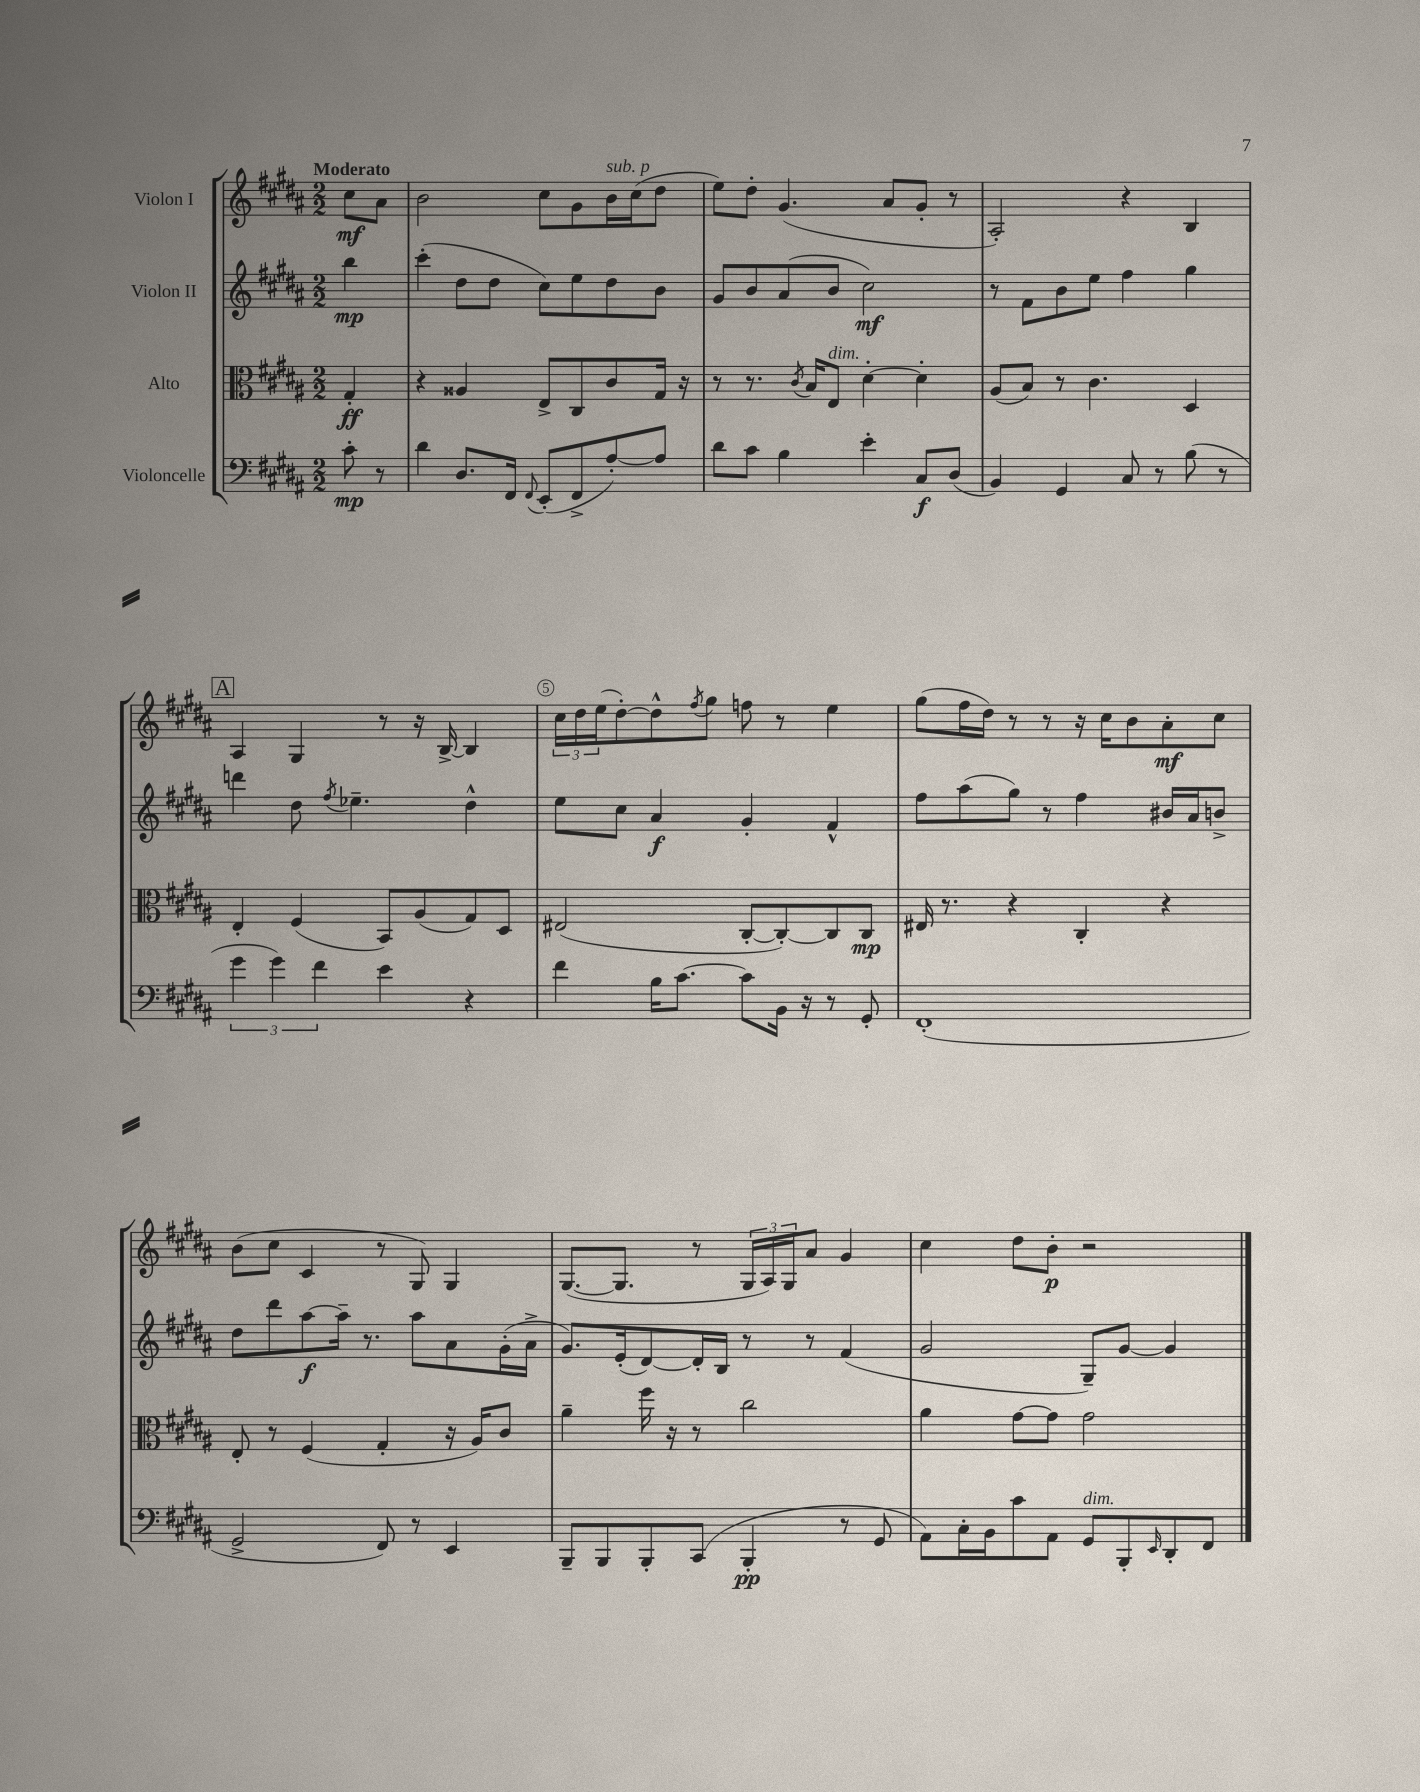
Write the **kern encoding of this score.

**kern	**dynam	**kern	**dynam	**kern	**dynam	**kern	**dynam
*part4	*part4	*part3	*part3	*part2	*part2	*part1	*part1
*staff4	*staff4	*staff3	*staff3	*staff2	*staff2	*staff1	*staff1
*I"Violoncelle	*	*I"Alto	*	*I"Violon II	*	*I"Violon I	*
*clefF4	*	*clefC3	*	*clefG2	*	*clefG2	*
*k[f#c#g#d#a#]	*	*k[f#c#g#d#a#]	*	*k[f#c#g#d#a#]	*	*k[f#c#g#d#a#]	*
*M2/2	*	*M2/2	*	*M2/2	*	*M2/2	*
=	=	=	=	=	=	=	=
!	!	!	!	!	!	!LO:TX:a:B:t=Moderato	!
8c#'\	mp	4G#'/	ff	4bb\	mp	8cc#\L	mf
8r	.	.	.	.	.	8a#\J	.
=1	=1	=1	=1	=1	=1	=1	=1
4d#\	.	4r	.	(4ccc#'\	.	2b\	.
8.D#/L	.	4A##X/	.	8dd#\L	.	.	.
.	.	.	.	8dd#\J	.	.	.
16FF#/Jk	.	.	.	.	.	.	.
8qqFF#/	.	.	.	.	.	.	.
(8EE'/L	.	8E^/L	.	8cc#\L)	.	8cc#\L	.
8FF#^/	.	8C#/	.	8ee\	.	8g#\	.
!	!	!	!	!	!	!LO:TX:a:i:t=sub. p	!
[8A#'/)	.	8c#/	.	8dd#\	.	16b\L	.
.	.	.	.	.	.	(16cc#\J	.
8A#/J]	.	16G#/Jk	.	8b\J	.	8dd#\J	.
.	.	16r	.	.	.	.	.
=2	=2	=2	=2	=2	=2	=2	=2
8d#\L	.	8r	.	8g#/L	.	8ee\L)	.
8c#\J	.	8.r	.	8b/	.	8dd#'\J	.
4B\	.	.	.	(8a#/	.	(4.g#/	.
.	.	8qc#/	.	.	.	.	.
.	.	16B/KL	.	.	.	.	.
!	!	!LO:TX:a:i:t=dim.	!	!	!	!	!
.	.	8E/J	.	8b/J	.	.	.
4e'\	.	[4d#'\	.	2cc#\)	mf	.	.
.	.	.	.	.	.	8a#/L	.
8C#/L	f	4d#'\]	.	.	.	8g#'/J	.
(8D#/J	.	.	.	.	.	8r	.
=3	=3	=3	=3	=3	=3	=3	=3
4BB/)	.	(8A#/L	.	8r	.	2A#'/)	.
.	.	8B/J)	.	8f#\L	.	.	.
4GG#/	.	8r	.	8b\	.	.	.
.	.	4.c#\	.	8ee\J	.	.	.
8C#/	.	.	.	4ff#\	.	4r	.
8r	.	.	.	.	.	.	.
(8B\	.	4D#/	.	4gg#\	.	4B/	.
8r	.	.	.	.	.	.	.
!!LO:LB:g=z
!!LO:REH:place=s1:t=A
=4	=4	=4	=4	=4	=4	=4	=4
6g#\	.	4E'/	.	4dddn\	.	4A#/	.
6g#\)	.	.	.	.	.	.	.
.	.	(4F#/	.	8dd#\	.	4G#/	.
6f#\	.	.	.	.	.	.	.
.	.	.	.	8qff#/	.	.	.
.	.	.	.	4.ee-X~\	.	.	.
4e\	.	8BB/L)	.	.	.	8r	.
.	.	(8A#/	.	.	.	16r	.
.	.	.	.	.	.	[16B^/	.
4r	.	8G#/)	.	4dd#^^\	.	4B/]	.
.	.	8D#/J	.	.	.	.	.
=5	=5	=5	=5	=5	=5	=5	=5
4f#\	.	(2E#X/	.	8ee\L	.	24cc#\LL	.
.	.	.	.	.	.	24dd#\	.
.	.	.	.	.	.	(24ee\J	.
.	.	.	.	8cc#\J	.	[8dd#'\)	.
16B\KL	.	.	.	4a#/	f	8dd#^^\]	.
[8.c#\J	.	.	.	.	.	.	.
.	.	.	.	.	.	8qff#/	.
.	.	.	.	.	.	8gg#\J	.
8c#\L]	.	[8C#'/L	.	4g#'/	.	8ffn\	.
16BB\Jk	.	8C#'/_)	.	.	.	8r	.
16r	.	.	.	.	.	.	.
8r	.	8C#/]	.	4f#^^/	.	4ee\	.
8GG#'/	.	8C#/J	mp	.	.	.	.
=6	=6	=6	=6	=6	=6	=6	=6
(1FF#'	.	16E#X/	.	8ff#\L	.	(8gg#\L	.
.	.	8.r	.	.	.	.	.
.	.	.	.	(8aa#\	.	16ff#\L	.
.	.	.	.	.	.	16dd#\JJ)	.
.	.	4r	.	8gg#\J)	.	8r	.
.	.	.	.	8r	.	8r	.
.	.	4C#'/	.	4ff#\	.	16r	.
.	.	.	.	.	.	16cc#\KL	.
.	.	.	.	.	.	8b\	.
.	.	4r	.	16b#X/LL	.	8a#'\	mf
.	.	.	.	16a#/J	.	.	.
.	.	.	.	8bn^/J	.	8cc#\J	.
!!LO:LB:g=z
=7	=7	=7	=7	=7	=7	=7	=7
2GG#^/	.	8E'/	.	8dd#\L	.	(8b\L	.
.	.	8r	.	8ddd#\	.	8cc#\J	.
.	.	(4F#/	.	[8aa#\	f	4c#/	.
.	.	.	.	16aa#~\Jk]	.	.	.
.	.	.	.	8.r	.	.	.
8FF#/)	.	4G#'/	.	.	.	8r	.
8r	.	.	.	8aa#\L	.	8G#/)	.
4EE/	.	16r	.	8a#\	.	4G#/	.
.	.	16A#/KL)	.	.	.	.	.
.	.	8c#/J	.	(16g#'\L	.	.	.
.	.	.	.	16a#^\JJ	.	.	.
=8	=8	=8	=8	=8	=8	=8	=8
8BBB~/L	.	4a#~\	.	8.g#/L)	.	([8.G#/L	.
8BBB/	.	.	.	.	.	.	.
.	.	.	.	(16e'/k	.	8.G#/J]	.
8BBB'/	.	16ff#\	.	[8d#/)	.	.	.
.	.	16r	.	.	.	.	.
(8CC#/J	.	8r	.	16d#'/L]	.	8r	.
.	.	.	.	16B/JJ	.	.	.
4BBB'/	pp	2cc#\	.	8r	.	24G#/LL	.
.	.	.	.	.	.	24A#/)	.
.	.	.	.	.	.	24G#/J	.
.	.	.	.	8r	.	8a#/J	.
8r	.	.	.	(4f#/	.	4g#/	.
8GG#/	.	.	.	.	.	.	.
=9	=9	=9	=9	=9	=9	=9	=9
8AA#\L)	.	4a#\	.	2g#/	.	4cc#\	.
16C#'\L	.	.	.	.	.	.	.
16BB\J	.	.	.	.	.	.	.
8c#\	.	[8g#\L	.	.	.	8dd#\L	.
8AA#\J	.	8g#\J]	.	.	.	8b'\J	p
!LO:TX:a:i:t=dim.	!	!	!	!	!	!	!
8GG#/L	.	2g#\	.	8G#~/L)	.	2r	.
8BBB'/	.	.	.	[8g#/J	.	.	.
16qqEE/	.	.	.	.	.	.	.
8DD#'/	.	.	.	4g#/]	.	.	.
8FF#/J	.	.	.	.	.	.	.
==	==	==	==	==	==	==	==
*-	*-	*-	*-	*-	*-	*-	*-
